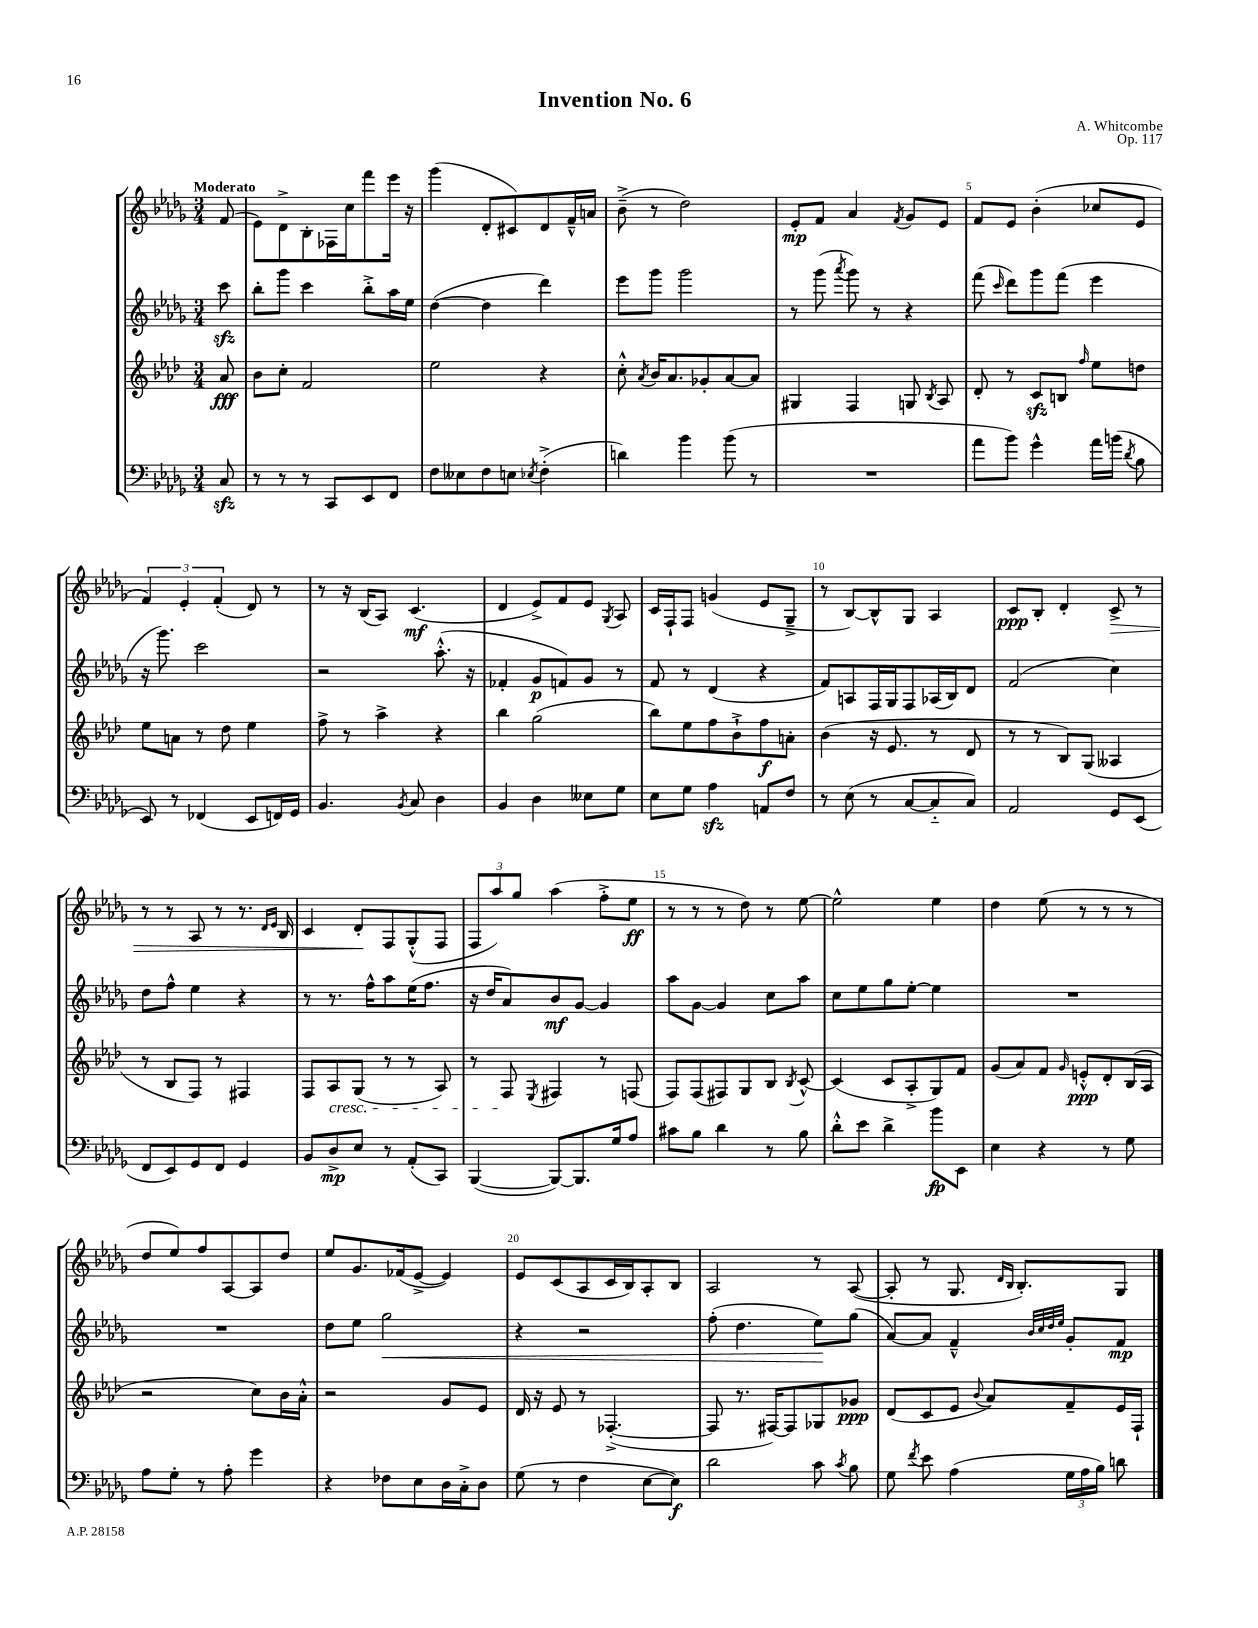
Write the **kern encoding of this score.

**kern	**kern	**kern	**kern
*staff4	*staff3	*staff2	*staff1
*clefF4	*clefG2	*clefG2	*clefG2
*k[b-e-a-d-g-]	*k[b-e-a-d-]	*k[b-e-a-d-g-]	*k[b-e-a-d-g-]
*M3/4	*M3/4	*M3/4	*M3/4
8C/	8a-/	8ccc\	(8f/
=	=	=	=
8r	8b-\L	8bb-'\L	8e-\L)
8r	8cc'\J	8ggg-\J	8d-^\
8r	2f/	4ccc\	8B-'\
8CC/L	.	.	16F-\L
.	.	.	16cc\J
8EE-/	.	8bb-'^\L	8fff\
8FF/J	.	16aa-\L	16eee-\Jk
.	.	16ee-\JJ	16r
=	=	=	=
8F\L	2ee-\	([4dd-\	(4ggg-\
8E--\	.	.	.
8F\	.	4dd-\]	8d-'/L
8E\J	.	.	8c#/)
8qE-/	.	.	.
(4F'^\	4r	4ddd-\)	8d-/
.	.	.	16f~^^/L
.	.	.	16a/JJ
=	=	=	=
4d\)	8cc'^^\	8eee-\L	(8b-~^\
.	8qa-/	.	.
.	16b-/LK	8ggg-\J	8r
.	8.a-/	.	.
4b-\	.	2ggg-\	2dd-\)
.	8g-'/	.	.
(8b-\	[8a-/	.	.
8r	8a-/]J	.	.
=	=	=	=
2.r	4G#/	8r	8e-'/L
.	.	(8ggg-\	8f/J
.	.	8qaaa-/	.
.	4F/	8ggg-\)	4a-/
.	.	8r	.
.	.	.	8qf/
.	8G/	4r	8g-/L
.	8qB-/	.	.
.	8A-/	.	8e-/J
=	=	=	=
8a-\L	8d-'/	(8fff\	8f/L
.	.	16qqccc/	.
8b-\J)	8r	8ddd-\L)	8e-/J
4g-^^\	8c/L	8ggg-\	(4b-'\
.	8B/J	(8fff\J	.
.	16qqff/	.	.
16a-\LL	8ee-\L	4eee-\	8cc-/L
(16b\JJ	.	.	.
8qd-/	.	.	.
8B-\	8dd\J	.	8e-/J
=	=	=	=
8EE-/)	8ee-\L	16r	6f/)
.	.	8.ggg-\)	.
8r	8a\J	.	.
.	.	.	6e-'/
(4FF-/	8r	2ccc\	.
.	.	.	(6f'/
.	8dd-\	.	.
8EE-/L	4ee-\	.	8d-/)
16FF/L)	.	.	8r
16GG-/JJ	.	.	.
=	=	=	=
4.BB-/	8ff^\	2r	8r
.	8r	.	16r
.	.	.	(16B-/LK
.	4aa-^\	.	8A-/J)
8qBB-/	.	.	.
8C/	.	.	(4.c/
4D-\	4r	(8.aa-'^^\	.
.	.	16r	.
=	=	=	=
4BB-/	4bb-\	4f-'/	4d-/
4D-\	(2gg\	8g-/L	8e-^/L)
.	.	8f/)	8f/
8E--\L	.	8g-/J	8e-/J
.	.	.	8qG-/
8G-\J	.	8r	8A-/
=	=	=	=
8E-\L	8bb-\L)	8f/	16c/LL
.	.	.	16F`/J
8G-\J	8ee-\	8r	8F/J
4A-\	8ff\	(4d-/	(4g/
.	8b-`^\	.	.
8AA/L	8ff\	4r	8e-/L
8F/J	8a'\J	.	8G-~^/J
=	=	=	=
8r	(4b-\	8f/L)	8r
(8E-\	.	8A/	[8B-/L)
8r	16r	16F/L	8B-^^/]
.	8.e-/	16G-/J	.
[8C/L	.	8F/	8G-/J
8C'~/]	8r	(16A-/L	4A-/
.	.	16B-/J)	.
8C/J)	8d-/	8d-/J	.
=	=	=	=
2AA-/	8r	(2f/	8c/L
.	8r	.	8B-'/J
.	8B-/L)	.	4d-'/
.	(8G/J	.	.
8GG-/L	4A--/	4cc\)	8c^/
(8EE-/J	.	.	8r
=	=	=	=
8FF/L	8r	8dd-\L	8r
8EE-/)	8B-/L	8ff^^\J	8r
8GG-/	8F/J)	4ee-\	8A-/
8FF/J	8r	.	8r
4GG-/	4F#/	4r	8.r
.	.	.	16qqd-/LL
.	.	.	16qqe-/JJ
.	.	.	16B-/
=	=	=	=
8BB-/L	8F/L	8r	4c/
8D-^/	8A-/	8.r	.
8E-/J	(8G/J	.	8d-'/L
.	.	16ff^^\LK	.
8r	8r	8aa-\	8F/
(8AA-'/L	8r	(16ee-\K	(8G-'^^/
.	.	8.ff\J	.
8CC/J)	8A-/)	.	8F/J
=	=	=	=
([4BBB-/	8r	16r	12F/L
.	.	16dd-/LK	.
.	.	.	12aa-/)
.	8F/	8a-/)	.
.	.	.	12gg-/J
.	8qE-/	.	.
8BBB-/_L)	4F#/	8b-/	(4aa-\
8.BBB-/]	.	[8g-/J	.
.	8r	4g-/]	8ff'^\L
16G-/k	.	.	.
8A-/J	(8F/	.	8ee-\J
=	=	=	=
8c#\L	8F/L)	8aa-\L	8r
8B-\J	(8F/	[8g-\J	8r
4d-\	8F#/)	4g-/]	8r
.	8G/	.	8dd-\)
8r	8B-/J	8cc\L	8r
.	8qB-/	.	.
8B-\	[8c^^/	8aa-\J	[8ee-\
=	=	=	=
8d-'^^\L	(4c/]	8cc\L	2ee-^^\]
8e-\J	.	8ee-\	.
4d-^\	8c/L	8gg-\	.
.	8A-'^/	[8ee-'\J	.
8b-\L	8G/)	4ee-\]	4ee-\
8EE-\J	8f/J	.	.
=	=	=	=
4E-\	(8g/L	2.r	4dd-\
.	8a-/)	.	.
4r	8f/J	.	(8ee-\
.	16qqg/	.	.
.	8e'^^/L	.	8r
8r	8d-'/	.	8r
8G-\	(16B-/L	.	8r
.	16A-/JJ	.	.
=	=	=	=
8A-\L	2r	2.r	8dd-/L
8G-'\J	.	.	8ee-/)
8r	.	.	8ff/
8A-'\	.	.	[8A-/
4g-\	8cc\L)	.	8A-/]
.	16b-\L	.	8dd-/J
.	16a-'^^\JJ	.	.
=	=	=	=
4r	2r	8dd-\L	8ee-/L
.	.	8ee-\J	8.g-/
8F-\L	.	2gg-\	.
.	.	.	(16f-/k
8E-\	.	.	[8e-^/J
16D-\L	8g/L	.	4e-/])
16C'^\J	.	.	.
8D-\J	8e-/J	.	.
=	=	=	=
(8G-\	16d-/	4r	8e-/L
.	16r	.	.
8r	8e-/	.	(8c/
4F\	8r	2r	8A-/
.	([4.F-'^/	.	16c/L
.	.	.	16B-/J)
[8E-\L	.	.	8A-'/
8E-\]J)	.	.	8B-/J
=	=	=	=
2d-\	8F-/]	(8ff'\	2A-/
.	8.r	4.dd-\	.
.	[16F#/LK)	.	.
.	8F#/]	.	.
8c\	8G-/	8ee-\L)	8r
8qc/	.	.	.
8B-\	8g-/J	(8gg-\J	([8A-/
=	=	=	=
8G-\	(8d-/L	[8a-/L)	8A-'/]
8qf/	.	.	.
8e-\	8c/	8a-/]J	8r
(4A-\	8e-/J	4f~^^/	8.G-/
.	8qqb-/	.	.
.	8a-/L)	.	.
.	.	.	16qqd-/LL
.	.	.	16qqB-/JJ
.	.	.	8.B-'/L)
.	.	32qqb-/LLL	.
.	.	32qqcc/	.
.	.	32qqdd-/	.
.	.	32qqee-/JJJ	.
24G-\LL	8f~/	8g-'/L	.
24A-\	.	.	.
24B-\JJ)	.	.	.
8d\	16e-/L	8f/J	8G-/J
.	16F`/JJ	.	.
==	==	==	==
*-	*-	*-	*-
